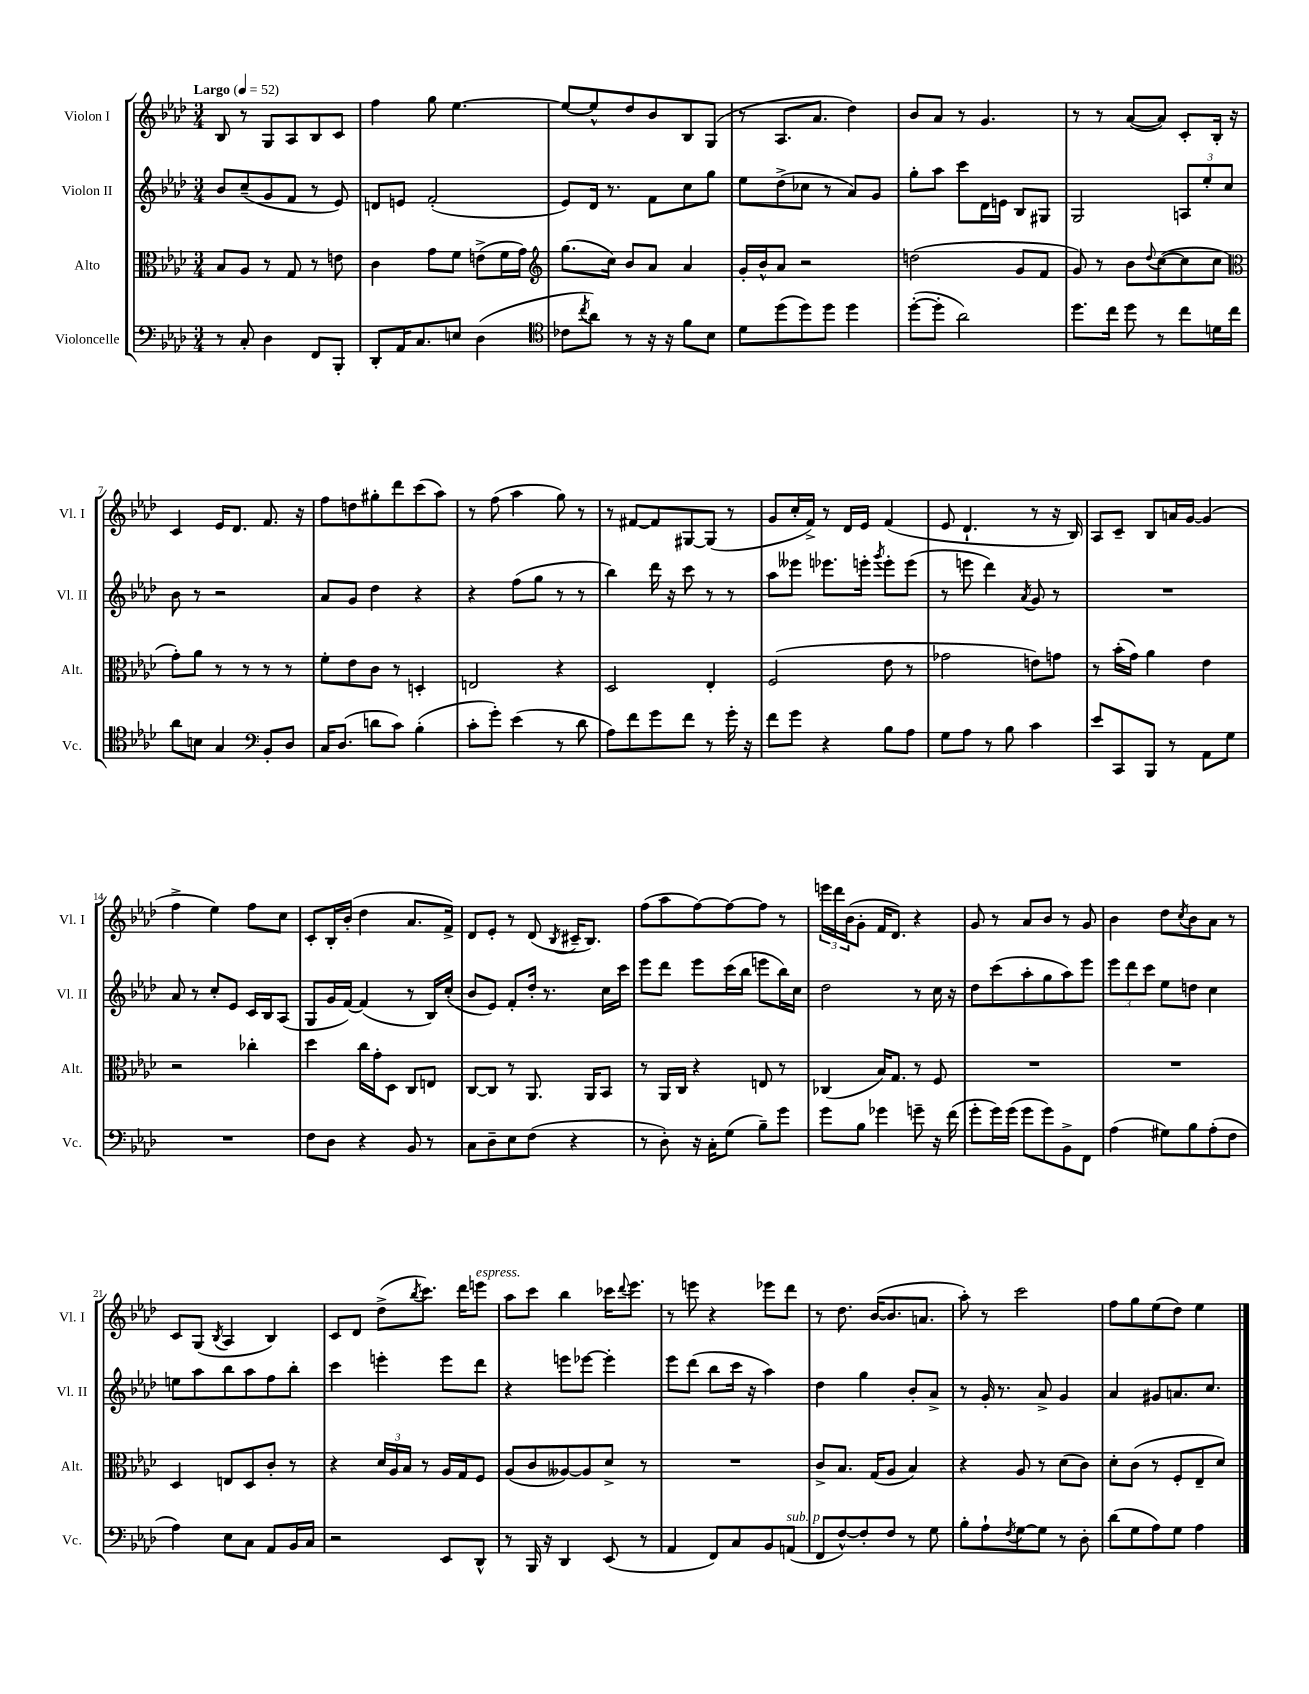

**kern	**kern	**kern	**kern
*staff4	*staff3	*staff2	*staff1
*clefF4	*clefC3	*clefG2	*clefG2
*k[b-e-a-d-]	*k[b-e-a-d-]	*k[b-e-a-d-]	*k[b-e-a-d-]
*M3/4	*M3/4	*M3/4	*M3/4
*MM52	*MM52	*MM52	*MM52
8r	8B-	8b-	8B-
8C'	8A-	(8cc~	8r
4D-	8r	8g	8G
.	8G	8f	8A-
8FF	8r	8r	8B-
8BBB-'	8e	8e-)	8c
=	=	=	=
8DD-'	4c	8d	4ff
16AA-	.	8e	.
8.C	.	.	.
.	8g	(2f'	8gg
8E	8f	.	[4.ee-
(4D-	(8e^	.	.
.	16f	.	.
.	16g)	.	.
=	=	=	=
*clefC4	*clefG2	*	*
8c-	(8.gg	8e-)	8ee-_
8qcc	.	.	.
8a-)	.	16d-	8ee-^^]
.	16cc)	8.r	.
8r	8b-	.	8dd-
16r	8a-	8f	8b-
16r	.	.	.
8f	4a-	8cc	8B-
8B-	.	8gg	(8G
=	=	=	=
8d-	16g'	8ee-	8r
.	16b-^^	.	.
(8dd-	8a-	(8dd-^	8.A-
8dd-)	2r	8cc-	.
.	.	.	8.a-
8dd-	.	8r	.
4dd-	.	8a-)	4dd-)
.	.	8g	.
=	=	=	=
([8dd-'	(2dd	8gg'	8b-
8dd-']	.	8aa-	8a-
2a-)	.	8ccc	8r
.	.	16d-	4.g
.	.	16e	.
.	8g	8B-	.
.	8f	8G#	.
=	=	=	=
8.dd-	8g)	2G	8r
.	8r	.	8r
16cc	.	.	.
8dd-	8b-	.	([8a-
.	8qqdd-	.	.
8r	([8cc	.	8a-])
8cc	8cc]	12A	8c'
.	.	12ee-'	.
16d	8cc	.	16B-'
.	.	12cc	.
16cc	.	.	16r
=	=	=	=
*	*clefC3	*	*
8a-	8g')	8b-	4c
8B	8a-	8r	.
4G	8r	2r	16e-
.	.	.	8.d-
.	8r	.	.
*clefF4	*	*	*
8BB-'	8r	.	8.f
8D-	8r	.	.
.	.	.	16r
=	=	=	=
16C	8f'	8a-	8ff
(8.D-	.	.	.
.	8e-	8g	8dd
8d	8c	4dd-	8gg#'
8c)	8r	.	8ddd-
(4B-'	4D'	4r	(8ccc
.	.	.	8aa-)
=	=	=	=
8c'	2E	4r	8r
8g')	.	.	(8ff
(4e-	.	(8ff	4aa-
.	.	8gg	.
8r	4r	8r	8gg)
8d-	.	8r	8r
=	=	=	=
8A-)	2D-	4bb-)	8r
8f	.	.	[8f#
8g	.	16ddd-	8f#]
.	.	16r	.
8f	.	8ccc	[8G#
8r	4E-'	8r	(8G#]
16g'	.	8r	8r
16r	.	.	.
=	=	=	=
8f	(2F	8aa-	8g
8g	.	8eee--	16cc'
.	.	.	16f^)
4r	.	8.eee-	8r
.	.	.	16d-
.	.	16eee'	16e-
.	.	8qggg	.
8B-	8e-	8eee'	(4f
8A-	8r	(8eee	.
=	=	=	=
8G	2g-	8r	8e-
8A-	.	8eee	4.d-`
8r	.	4ddd-)	.
8B-	.	.	.
.	.	8qa-	.
4c	8e)	8g	8r
.	8g	8r	16r
.	.	.	16B-)
=	=	=	=
8e-	8r	2.r	8A-
8CC	(16b-'	.	8c~
.	16g)	.	.
8BBB-	4a-	.	8B-
8r	.	.	16a
.	.	.	[16g
8AA-	4e-	.	(4g]
8G	.	.	.
=	=	=	=
2.r	2r	8a-	4ff^
.	.	8r	.
.	.	8cc'	4ee-)
.	.	8e-	.
.	4cc-'	16c	8ff
.	.	16B-	.
.	.	(8A-	8cc
=	=	=	=
8F	4dd-	8G	8c'
8D-	.	16g	16B-'
.	.	[16f)	(16b-'
4r	16cc	(4f]	4dd-
.	16g'	.	.
.	8D-	.	.
8BB-	8C	8r	8.a-
8r	8E	16B-)	.
.	.	(16cc'	16f^)
=	=	=	=
8C	[8C	8b-	8d-
8D-~	8C]	8e-)	8e-'
8E-	8r	8f'	8r
(8F	8.AA-	16dd-'	(8d-
.	.	8.r	.
.	.	.	8qB-
4r	.	.	16c#~
.	16AA-	.	8.B-)
.	8BB-	16cc	.
.	.	16ccc	.
=	=	=	=
8r	8r	8eee-	(8ff
8D-')	16AA-	8ddd-	8aa-
.	16C	.	.
16r	4r	8eee-	[8ff)
16C'	.	.	.
(8G	.	(16ccc	8ff_
.	.	16bb-	.
8B-~)	8E	8eee	8ff]
8g	8r	16bb-)	8r
.	.	16cc	.
=	=	=	=
8g	(4C-	2dd-	24eee
.	.	.	24ddd-
.	.	.	(24b-
8B-	.	.	8g'
4g-	16B-)	.	16f
.	8.G	.	8.d-)
8g~	8r	8r	4r
16r	8F	16cc	.
(16f	.	16r	.
=	=	=	=
8g'	2.r	8dd-	8g
16g)	.	(8ccc	8r
(16g	.	.	.
8g	.	8aa-'	8a-
8g)	.	8gg	8b-
8BB-^	.	8aa-)	8r
8FF	.	8eee-	8g
=	=	=	=
(4A-	2.r	12eee-	4b-
.	.	12ddd-	.
.	.	12ccc	.
8G#)	.	8ee-	8dd-
.	.	.	8qcc
8B-	.	8dd	8b-
(8A-'	.	4cc	8a-
8F	.	.	8r
=	=	=	=
4A-)	4D-	8ee	8c
.	.	8aa-	(8G
.	.	.	8qB-
8E-	8E	8bb-	4A-
8C	8D-	8aa-	.
8AA-	8c'	8ff	4B-)
16BB-	8r	8bb-'	.
16C	.	.	.
=	=	=	=
2r	4r	4ccc	8c
.	.	.	8d-
.	24d-	4eee'	(8dd-^
.	24A-	.	.
.	24B-	.	.
.	.	.	8qbb-
.	8r	.	8.ccc)
8EE-	16A-	8eee	.
.	16G	.	16ddd-
8DD-^^	8F	8ddd-	8eee
=	=	=	=
8r	(8A-	4r	8aa-
16BBB-	8c	.	8ccc
16r	.	.	.
4DD-	[8A--)	8eee	4bb-
.	8A--]	[8eee-	.
(8EE-	8d-^	4eee-']	16ccc-
.	.	.	8qqddd-
.	.	.	8.eee-
8r	8r	.	.
=	=	=	=
4AA-	2.r	8eee-	8r
.	.	(8ddd-	8eee
8FF)	.	8bb-	4r
8C	.	16ccc	.
.	.	16r	.
8BB-	.	4aa-)	8eee-
(8AA	.	.	8ddd-
=	=	=	=
8FF	8c^	4dd-	8r
[8F^^)	8.B-	.	8.dd-
8F']	.	4gg	.
.	(16G	.	([16b-
8F	8A-	.	8.b-]
8r	4B-)	8b-'	.
.	.	.	8.a
8G	.	8a-^	.
=	=	=	=
8B-'	4r	8r	8aa-')
8A-`	.	16g'	8r
.	.	8.r	.
8qF	.	.	.
[8G	8A-	.	2ccc
8G]	8r	8a-^	.
8r	(8d-	4g	.
8D-'	8c)	.	.
=	=	=	=
(8d-	8d-'	4a-	8ff
8G	(8c	.	8gg
8A-)	8r	8g#	(8ee-
8G	8F'	8.a	8dd-)
4A-	8E-~	.	4ee-
.	.	8.cc	.
.	8d-)	.	.
==	==	==	==
*-	*-	*-	*-
